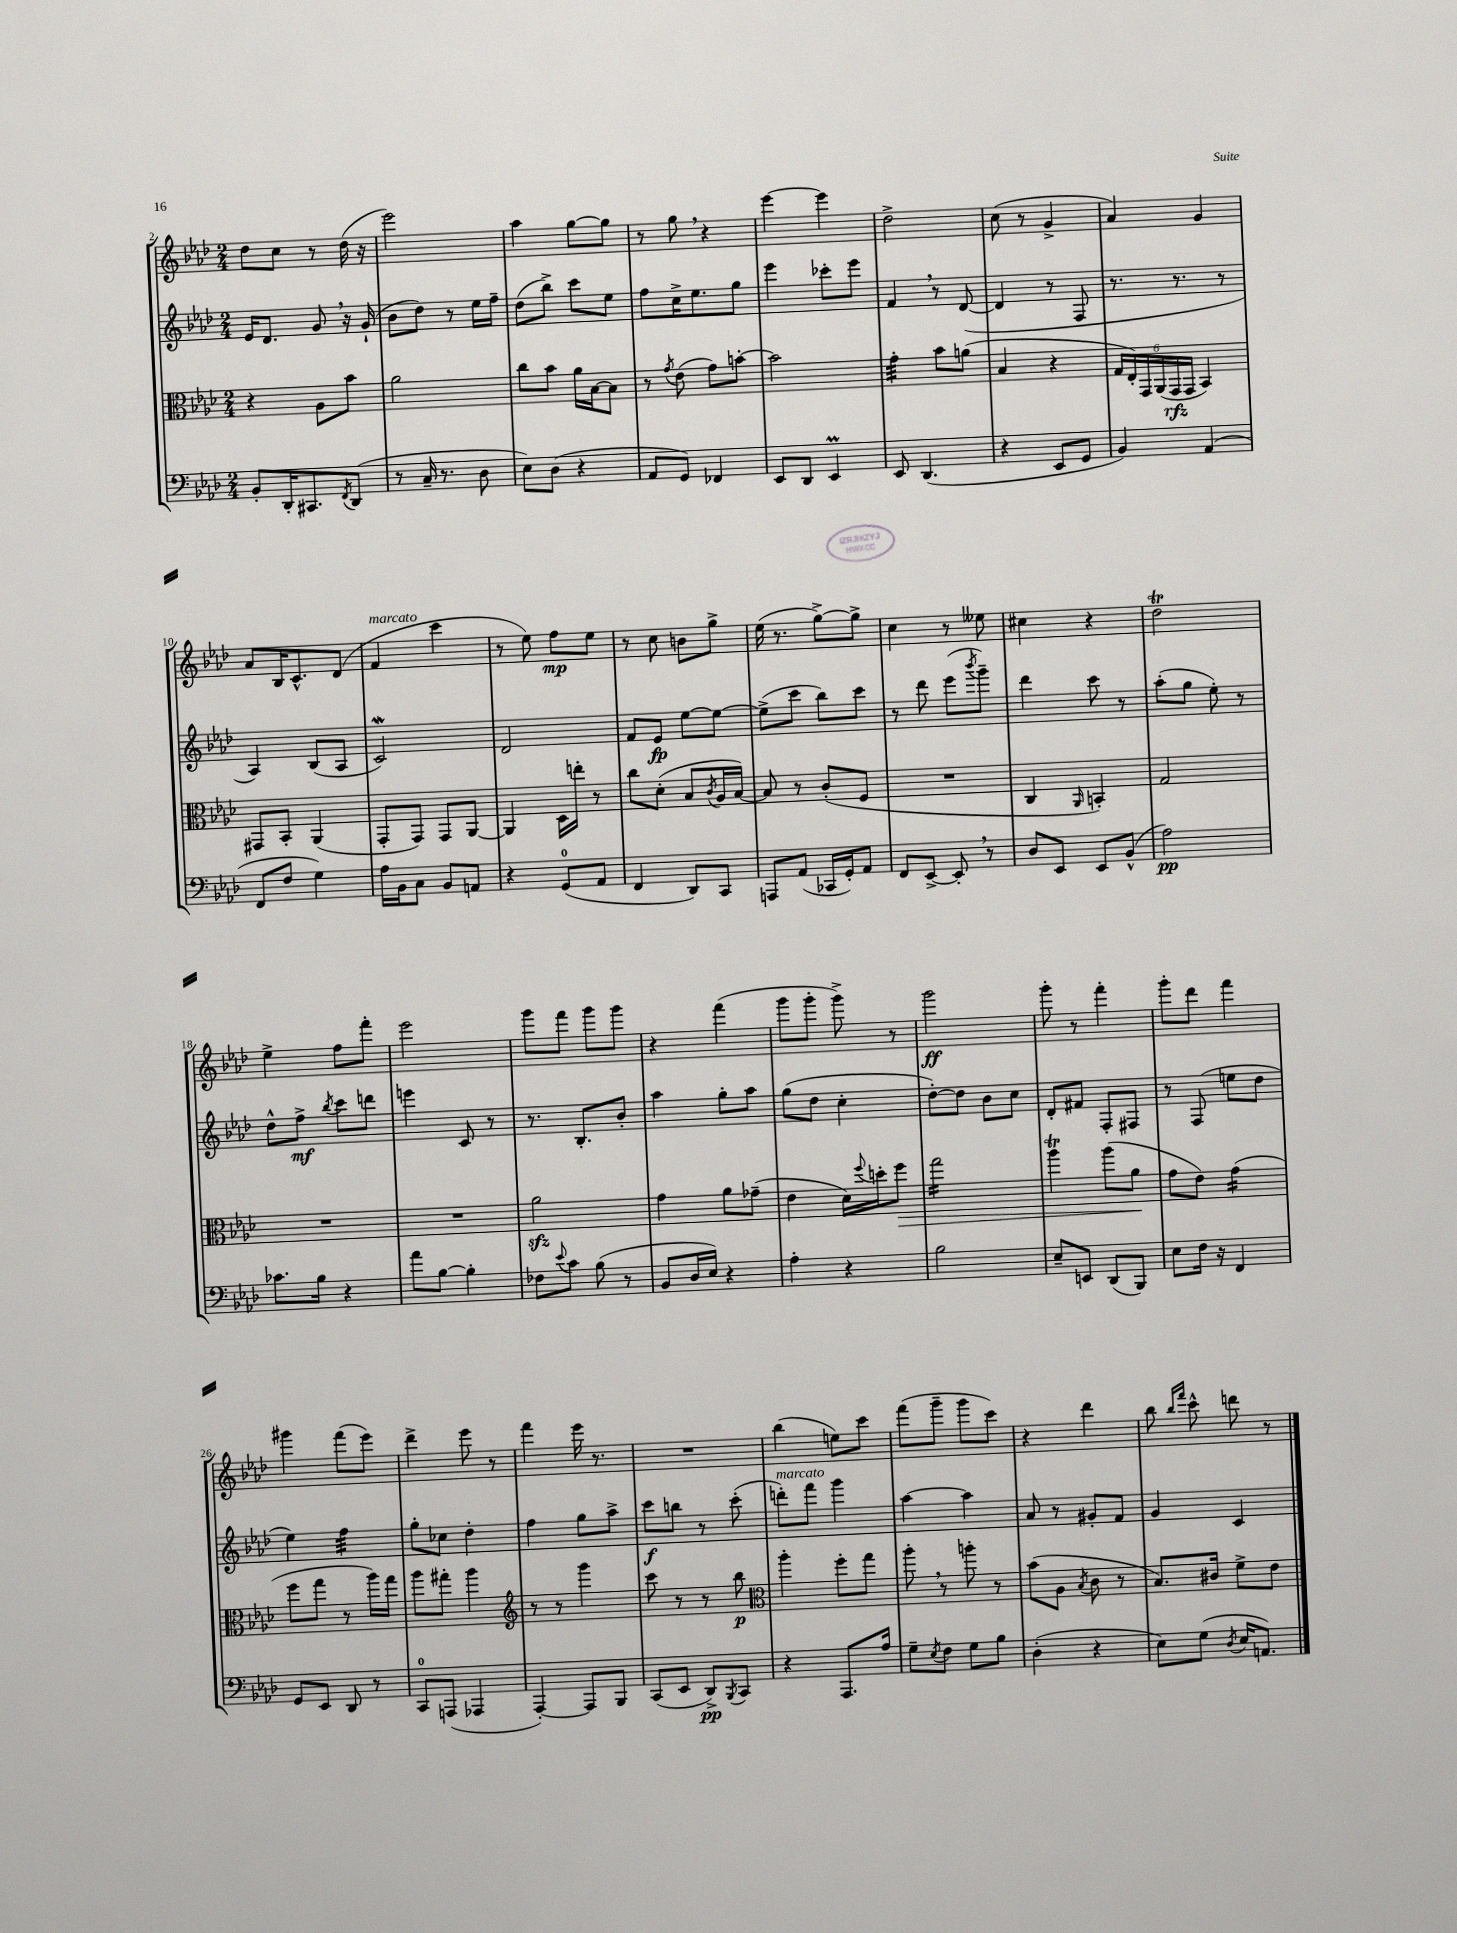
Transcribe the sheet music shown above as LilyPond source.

<<
\new StaffGroup <<
\new Staff = "s0" {
    \clef treble \key aes \major \numericTimeSignature \time 2/4
    des''8 c''8 r8 des''16( r16 |
    ees'''2) |
    aes''4 g''8~ g''8 |
    r8 g''8 \breathe r4 |
    ees'''4~ ees'''4 |
    des''2-> |
    c''8( r8 g'4-> |
    aes'4) g'4 |
    aes'8 bes16 c'8.-^ des'8( |
    f'4^\markup { \italic "marcato" } c'''4 |
    r8 ees''8) f''8\mp ees''8 |
    r8 c''8 b'8 g''8-> |
    ees''16( r8. g''8~->) g''8-> |
    c''4 r8 eeses''8 |
    cis''4 r4 |
    des''2\trill |
    ees''4-> f''8 f'''8-. |
    ees'''2 |
    g'''8 f'''8 g'''8 g'''8 |
    r4 f'''4( |
    g'''8 g'''8-. g'''8->) r8 |
    g'''2\ff |
    g'''8-. r8 f'''4-. |
    g'''8-. des'''8 f'''4 |
    gis'''4 f'''8( ees'''8) |
    des'''4-> ees'''8 r8 |
    f'''4 ees'''16 r8. |
    R2 |
    bes''4( e''8) c'''8 |
    f'''8( g'''8-- g'''8 c'''8) |
    r4 des'''4 |
    bes''8 \grace { bes''16 f'''16 } c'''8-^ d'''8 r8 \bar "|." |
}
\new Staff = "s1" {
    \clef treble \key aes \major \numericTimeSignature \time 2/4
    ees'16 des'8. g'8 \breathe r16 g'16-!( |
    bes'8 des''8) r8 ees''16 f''16-- |
    des''8( bes''8->) c'''8 ees''8 |
    f''8 c''16-> ees''8. g''8 |
    ees'''4 ces'''8-. ees'''8 |
    f'4 \breathe r8 des'8~( |
    des'4 r8 f8 |
    r8. r8. r8 |
    aes4) bes8( aes8 |
    c'2\mordent) |
    des'2 |
    f'8 ees'8\fp ees''8~ ees''8~ |
    ees''8->( c'''8 bes''8) c'''8 |
    r8 des'''8 ees'''8( \acciaccatura { bes'''8 } g'''8--) |
    des'''4 c'''8 r8 |
    aes''8-.( g''8 ees''8-.) r8 |
    des''8-^ f''8->\mf \acciaccatura { bes''8 } c'''8 d'''8 |
    e'''4 c'8 r8 |
    r8. bes8.-. bes'8-. |
    aes''4 g''8-. aes''8 |
    g''8( des''8 c''4-. |
    des''8~-.) des''8 bes'8 c''8 |
    des'8-. fis'8 f8-. fis8 |
    r8 f8( e''8 des''8 |
    ees''4) f''4:32 |
    g''8-. ces''8 des''4-. |
    f''4 g''8 aes''8-> |
    c'''8\f b''8 r8 c'''8-.( |
    d'''8-.^\markup { \italic "marcato" }) f'''8 g'''4 |
    aes''4~ aes''4 |
    aes'8 r8 gis'8-. f'8 |
    g'4 c'4 \bar "|." |
}
\new Staff = "s2" {
    \clef alto \key aes \major \numericTimeSignature \time 2/4
    r4 aes8 bes'8 |
    aes'2 |
    c''8 bes'8 aes'16 bes16~ bes8 |
    r8 \acciaccatura { g'8 } ees'8( g'8) b'8~-. |
    b'2 |
    g'4:32-. bes'8 a'8( |
    bes4 r4 |
    \tuplet 6/4 { g16 ees16-.) g,16 aes,16( g,16\rfz g,16 } bes,4) |
    gis,8 bes,8-. aes,4( |
    g,8-. g,8) g,8 aes,8~ |
    aes,4 des16 e''16-. r8 |
    c''8 des'8-.( bes8 \acciaccatura { c'8 } aes16 bes16~) |
    bes8 r8 c'8-.( f8 |
    R2 |
    c4 \grace { aes,16 } b,4-.) |
    g2 |
    R2 |
    R2 |
    aes'2\sfz |
    g'4 aes'8 ges'8--( |
    ees'4 des'16) \appoggiatura { f''8 } d''16-. f''8\> |
    g''2:16 |
    aes''4\trill aes''8( aes'8\! |
    g'8 ees'8) g'4:16( |
    f''8 g''8 r8 aes''16) g''16 |
    aes''8 gis''8-. aes''4 |
    \clef treble r8 r8 g'''4 |
    c'''8 r8 r8 bes''8\p |
    \clef alto aes''4-. f''8-. g''8 |
    aes''8-. \breathe r8 a''8-. r8 |
    bes'8( aes8 \acciaccatura { bes8 } c'8 r8 |
    bes8.) cis'16 f'8-> ees'8 \bar "|." |
}
\new Staff = "s3" {
    \clef bass \key aes \major \numericTimeSignature \time 2/4
    bes,8-. des,16-. cis,8. \acciaccatura { f,8 } des,8( |
    r8 c16-- r8. des8 |
    ees8) des8( r4 |
    aes,8 g,8) fes,4 |
    ees,8 des,8 ees,4\prall |
    ees,8 des,4.( |
    r4 ees,8 g,8 |
    bes,4) aes,4( |
    f,8 f8 g4) |
    aes16 bes,16 c8 bes,8 a,8 |
    r4 g,8-0( aes,8 |
    f,4 des,8) c,8 |
    a,,8 aes,8( ces,16 g,16-.) aes,8 |
    f,8 ees,8~-> ees,8-. \breathe r8 |
    des8 ees,8 ees,8 bes,8-^( |
    aes2\pp) |
    ces'8. bes16 r4 |
    aes'8 bes8~ bes4-. |
    fes8 \appoggiatura { ees'8 } c'8 bes8( r8 |
    bes,8 des16 ees16) r4 |
    aes4-. r4 |
    bes2 |
    ees8-- e,8 des,8( bes,,8) |
    ees8 f16 r16 f,4 |
    g,8 ees,8 des,8 r8 |
    c,8-0 a,,8( aes,,4 |
    aes,,4~-.) aes,,8 bes,,8 |
    c,8( ees,8 des,8->\pp) \acciaccatura { bes,,8 } c,8 |
    r4 aes,,8. aes16 |
    g8-- \acciaccatura { ees8 } f8 g8 bes8 |
    des4-.( r4 |
    ees8) g8( \acciaccatura { des8 } ees16 a,8.) \bar "|." |
}
>>
>>
\layout { \context { \Score currentBarNumber = #2 } }
